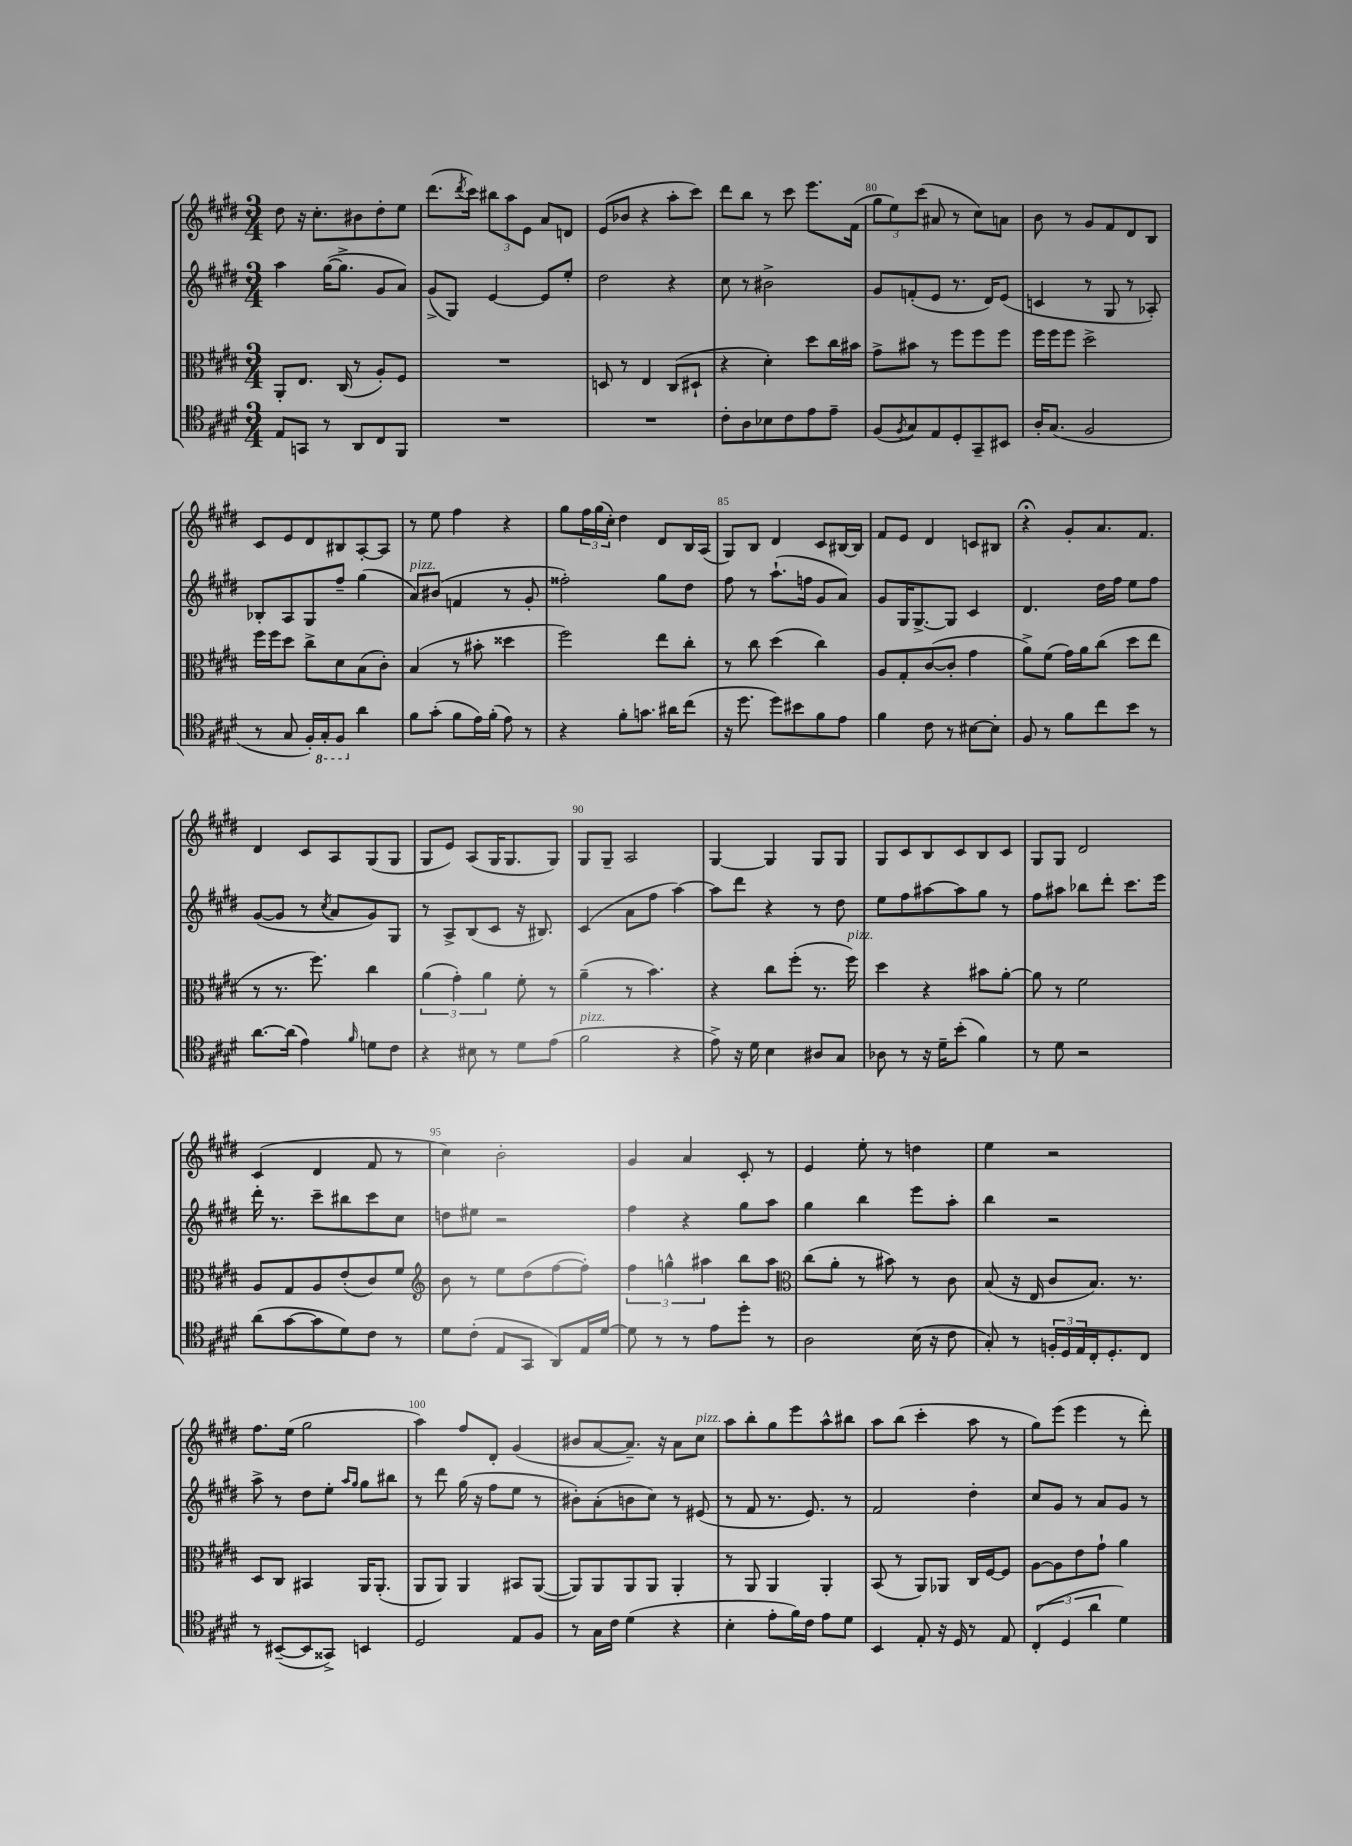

**kern	**kern	**kern	**kern
*staff4	*staff3	*staff2	*staff1
*clefC4	*clefC3	*clefG2	*clefG2
*k[f#c#g#d#]	*k[f#c#g#d#]	*k[f#c#g#d#]	*k[f#c#g#d#]
*M3/4	*M3/4	*M3/4	*M3/4
8E	8AA'	4aa	8dd#
8GG	8.E	.	16r
.	.	.	8.cc#'
8r	.	([16gg#	.
.	(16C#	8.gg#^]	.
8AA	8r	.	8b#
8C#	8A')	8g#	8dd#'
8FF#	8F#	8a)	8ee
=	=	=	=
2.r	2.r	(8g#^	(8.ddd#
.	.	8G#)	.
.	.	.	8qddd#
.	.	.	16ccc#)
.	.	[4e	12bb#
.	.	.	12aa
.	.	.	12e
.	.	8e]	8a
.	.	8ee'	8d
=	=	=	=
2.r	8D	2dd#	(8e
.	8r	.	8b-
.	4E	.	4r
.	(8C#	4r	8aa'
.	8D#`	.	8ccc#)
=	=	=	=
8c#'	4r	8cc#	8ddd#
8A	.	8r	8bb
8B-	4d#')	2b#^	8r
8c#	.	.	8ccc#
8e	8dd#	.	8.eee
8e~	16cc#	.	.
.	16b#	.	(16f#
=	=	=	=
(8F#	8g#^	8g#	12gg#
.	.	.	12ee)
8qF#	.	.	.
8G#)	8b#	(8f'	.
.	.	.	(12ccc#
8E	8r	8e	8a#
8D#'	8ff#	8.r	8r
8GG#~	8ff#	.	8cc#)
.	.	16d#)	.
8BB#	8ff#	(8e	8a
=	=	=	=
16A'	16ff#	4c	8b
(8.G#	16ff#	.	.
.	8ff#	.	8r
2F#	2dd#^	8r	8g#
.	.	8G#	8f#
.	.	8r	8d#
.	.	8A-')	8B
=	=	=	=
8r	16ff#	8B-'	8c#
.	16ff#	.	.
8G#	8dd#	8A	8e
16F#')	8cc#^	8G#	8d#
16GG#'	.	.	.
8FF#	8d#	8ff#~	8B#
4a	(8B	(4gg#	[8A'
.	8c#')	.	8A]
=	=	=	=
8f#	(4B	8a)	8r
(8g#'	.	(8b#	8ee
8f#	8r	4f	4ff#
16e)	8b#'	.	.
(16f#'	.	.	.
8e)	4dd##	8r	4r
8r	.	8g#'	.
=	=	=	=
4r	2ff#)	2ff##')	8gg#
.	.	.	24ff#
.	.	.	(24gg#
.	.	.	24cc#')
8f#'	.	.	4dd#
8.g	.	.	.
.	8ee	8gg#	8d#
16a#	.	.	.
(8cc#	8cc#'	8dd#	16B
.	.	.	(16A
=	=	=	=
16r	8r	8ff#	8G#)
8.dd#	.	.	.
.	8cc#	8r	8B
8dd#)	(4dd#	(8.aa`	4d#
8b#	.	.	.
.	.	16ff	.
8f#	4cc#)	8g#	8c#
8e	.	8a)	[16B#
.	.	.	16B#]
=	=	=	=
4f#	8A	8g#	8f#
.	8G#'	16G#	8e
.	.	[8.G#^	.
8c#	([8c#	.	4d#
8r	8c#']	8G#]	.
[8B#	4g#	4c#	8c
8B#']	.	.	8B#
=	=	=	=
8F#	8a^)	4.d#	4r;
8r	(8f#	.	.
8f#	16g#)	.	8g#'
.	16a	.	.
8cc#	(8cc#	16dd#	8.a
.	.	16ff#	.
8b	8dd#	8ee	.
.	.	.	8.f#
8r	8ee	8ff#	.
=	=	=	=
[8.a	8r	([8g#	4d#
.	8.r	8g#]	.
(16a]	.	.	.
4e)	.	8r	8c#
.	8.ff#)	.	.
.	.	8qcc#	.
.	.	8a	8A
16qqf#	.	.	.
8d	4cc#	8g#)	(8G#
8c#	.	8G#	8G#
=	=	=	=
4r	(6a	8r	8G#
.	.	8A^	8e)
.	6g#')	.	.
8B#	.	(8B	(8A
.	6a	.	.
8r	.	8c#	16G#
.	.	.	8.G#
8d#	8f#'	16r	.
.	.	8.B#)	.
(8e	8r	.	8G#)
=	=	=	=
2f#	(4a~	(4c#	8G#
.	.	.	8G#~
.	8r	8a	2A
.	4.b)	8ff#	.
4r	.	[4aa)	.
=	=	=	=
8e^)	4r	8aa]	[4G#
16r	.	8ddd#	.
16d#	.	.	.
4B	8cc#	4r	4G#]
.	(8ff#'	.	.
8A#	8.r	8r	8G#
8G#	.	8dd#	8G#
.	16ff#)	.	.
=	=	=	=
8A-	4dd#	8ee	8G#
8r	.	8ff#	8c#
16r	4r	[8aa#	8B
16d#~	.	.	.
(8b'	.	8aa#]	8c#
4f#)	8b#	8gg#	8B
.	[8a'	8r	8c#
=	=	=	=
8r	8a]	8ff#	8G#
8d#	8r	8aa#	8G#
2r	2f#	8bb-	2d#
.	.	8ddd#'	.
.	.	8.ccc#	.
.	.	16eee	.
=	=	=	=
(8a	8A	16ddd#'	(4c#
.	.	8.r	.
[8g#	8G#	.	.
8g#]	8A	8ccc#~	4d#
8d#)	(8e'	8bb#	.
8c#	8c#)	8ccc#	8f#
8r	8f#	8cc#	8r
=	=	=	=
*	*clefG2	*	*
8d#	8b	8dd	4cc#)
(8c#'	8r	8ee#	.
8E	8ee	2r	2b'
8GG#	(8dd#	.	.
8AA)	[8ff#	.	.
16E	8ff#'])	.	.
[16d#	.	.	.
=	=	=	=
8d#]	6ff#	4ff#	4g#
8r	.	.	.
.	6gg^^	.	.
8r	.	4r	4a
.	6aa#	.	.
8e	.	.	.
8dd#'	8bb	8gg#	8c#'
8r	8aa#	8aa	8r
=	=	=	=
*	*clefC3	*	*
2A	(8cc#	4gg#	4e
.	8a'	.	.
.	8r	4bb	8ee'
.	8b#)	.	8r
(16B	8r	8eee	4dd
16r	.	.	.
8c#	8c#	8aa'	.
=	=	=	=
8G#')	(8B	4bb	4ee
8r	16r	.	.
.	16E	.	.
24F'	8c#	2r	2r
24D#	.	.	.
24E	.	.	.
16C#'	8.B)	.	.
8.D#'	.	.	.
.	8.r	.	.
8C#	.	.	.
=	=	=	=
8r	8D#	8aa^	8.ff#
([8BB#~	8C#	8r	.
.	.	.	(16ee
8BB#]	4BB#	8dd#	2gg#
8GG##^)	.	8ee'	.
.	.	16qqaa	.
.	.	16qqgg#	.
4BB	16AA	8gg#	.
.	(8.AA'	.	.
.	.	8bb#	.
=	=	=	=
2D#	8AA	8r	4aa)
.	8AA)	8ddd#	.
.	4AA	(16gg#	8ff#
.	.	16r	.
.	.	8ff#	8d#'
8E	8BB#	8ee	(4g#
8F#	([8AA	8r	.
=	=	=	=
8r	8AA])	8b#')	8b#
16G#	8AA	(8a'	[8a
16c#	.	.	.
(4d#	8AA	8b	8.a~])
.	8AA	8cc#)	.
.	.	.	16r
4r	4AA'	8r	8a
.	.	(8e#	8cc#
=	=	=	=
4B'	8r	8r	8aa
.	8AA	8f#	8bb'
8e'	4AA	8.r	8gg#
16f#)	.	.	8eee
16c#	.	8.e)	.
8e	4AA'	.	8aa^^
8d#	.	8r	8bb#
=	=	=	=
4BB	(8BB	2f#	8aa
.	8r	.	(8bb
8E'	8AA)	.	4ccc#'
16r	8AA-	.	.
16D#	.	.	.
8r	16C#	4dd#'	8aa
.	[16F#	.	.
8E	8F#]	.	8r
=	=	=	=
(6C#'	[8A	8cc#	8gg#)
.	8A]	8g#	(8eee
6D#	.	.	.
.	8e	8r	4eee
6a	.	.	.
.	8g#`	8a	.
4d#)	4a	8g#	8r
.	.	8r	8ddd#')
==	==	==	==
*-	*-	*-	*-
